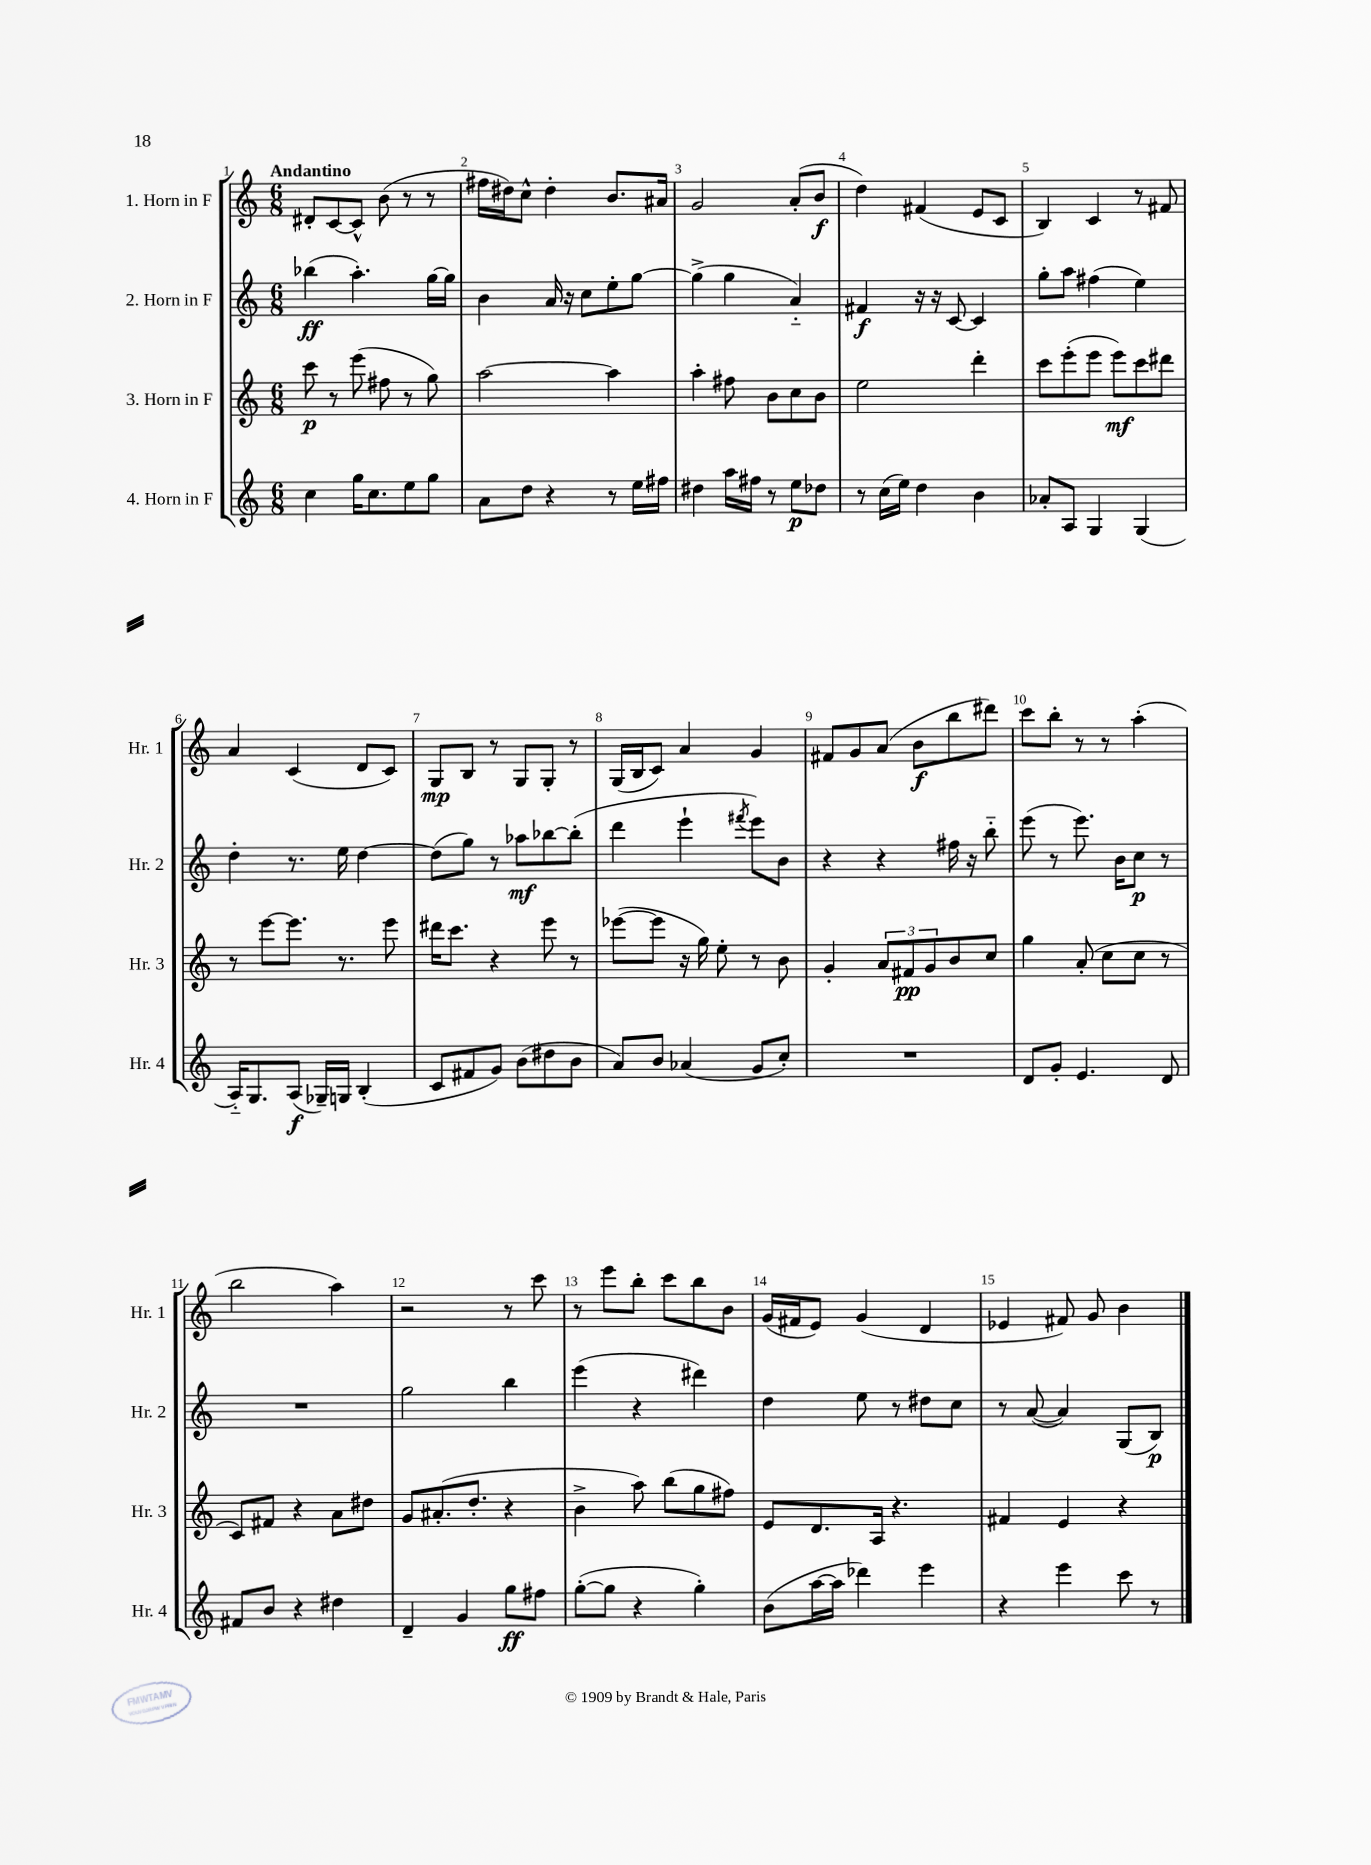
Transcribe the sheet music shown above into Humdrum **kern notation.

**kern	**dynam	**kern	**dynam	**kern	**dynam	**kern	**dynam
*part4	*part4	*part3	*part3	*part2	*part2	*part1	*part1
*staff4	*staff4	*staff3	*staff3	*staff2	*staff2	*staff1	*staff1
*I"4. Horn in F	*	*I"3. Horn in F	*	*I"2. Horn in F	*	*I"1. Horn in F	*
*I'Hr. 4	*	*I'Hr. 3	*	*I'Hr. 2	*	*I'Hr. 1	*
*clefG2	*	*clefG2	*	*clefG2	*	*clefG2	*
*k[]	*	*k[]	*	*k[]	*	*k[]	*
*M6/8	*	*M6/8	*	*M6/8	*	*M6/8	*
=1	=1	=1	=1	=1	=1	=1	=1
!	!	!	!	!	!	!LO:TX:a:B:t=Andantino	!
4cc\	.	8ccc\	p	(4bb-X\	ff	8d#X'/L	.
.	.	8r	.	.	.	[8c/	.
16gg\KL	.	(8eee\	.	4.aa'\)	.	8c^^/J]	.
8.cc\	.	.	.	.	.	.	.
.	.	8ff#X\	.	.	.	(8b\	.
8ee\	.	8r	.	.	.	8r	.
8gg\J	.	8gg\)	.	[16gg\LL	.	8r	.
.	.	.	.	16gg\JJ]	.	.	.
=2	=2	=2	=2	=2	=2	=2	=2
8a\L	.	[2aa\	.	4b\	.	16ff#X\LL	.
.	.	.	.	.	.	16dd#X\J)	.
8dd\J	.	.	.	.	.	8cc^^\J	.
4r	.	.	.	16a/	.	4dd#'\	.
.	.	.	.	16r	.	.	.
.	.	.	.	8cc\L	.	.	.
8r	.	4aa\]	.	8ee'\	.	8.b/L	.
16ee\LL	.	.	.	[8gg\J	.	.	.
16ff#X\JJ	.	.	.	.	.	16a#X/Jk	.
=3	=3	=3	=3	=3	=3	=3	=3
4dd#X\	.	4aa'\	.	(4gg^\]	.	2g/	.
16aa\LL	.	8ff#X\	.	4gg\	.	.	.
16ff#X\JJ	.	.	.	.	.	.	.
8r	.	8b\L	.	.	.	.	.
8ee\L	p	8cc\	.	4a/)	.	(8a'/L	.
8dd-X\J	.	8b\J	.	.	.	8b/J	f
=4	=4	=4	=4	=4	=4	=4	=4
8r	.	2ee\	.	4f#X/	f	4dd\)	.
(16cc\LL	.	.	.	.	.	.	.
16ee\JJ)	.	.	.	.	.	.	.
4dd\	.	.	.	16r	.	(4f#X/	.
.	.	.	.	16r	.	.	.
.	.	.	.	[8c/	.	.	.
4b\	.	4ddd'\	.	4c/]	.	8e/L	.
.	.	.	.	.	.	8c/J	.
=5	=5	=5	=5	=5	=5	=5	=5
8a-X'/L	.	8ccc\L	.	8gg'\L	.	4B/)	.
8A/J	.	(8eee'\	.	8aa\J	.	.	.
4G/	.	8eee\J	.	(4ff#X\	.	4c/	.
.	.	8eee\L)	mf	.	.	.	.
(4G/	.	8ccc\	.	4ee\)	.	8r	.
.	.	8ddd#X\J	.	.	.	8f#X/	.
!!LO:LB:g=z
=6	=6	=6	=6	=6	=6	=6	=6
16A/KL)	.	8r	.	4dd'\	.	4a/	.
8.G/	.	.	.	.	.	.	.
.	.	[8eee\L	.	.	.	.	.
(8A/J	f	8.eee\J]	.	8.r	.	(4c/	.
16G-X~/LL)	.	.	.	.	.	.	.
16Gn/JJ	.	8.r	.	16ee\	.	.	.
(4B'/	.	.	.	[4dd\	.	8d/L	.
.	.	8eee\	.	.	.	8c/J)	.
=7	=7	=7	=7	=7	=7	=7	=7
8c/L	.	16ddd#X\KL	.	(8dd\L]	.	8G/L	mp
.	.	8.ccc\J	.	.	.	.	.
8f#X/	.	.	.	8gg\J)	.	8B/J	.
8g/J)	.	4r	.	8r	.	8r	.
(8b\L	.	.	.	8aa-X\L	mf	8G/L	.
8dd#X\	.	8eee\	.	[8bb-X\	.	8G'/J	.
8b\J	.	8r	.	(8bb-'\J]	.	8r	.
=8	=8	=8	=8	=8	=8	=8	=8
8a/L)	.	([8eee-X\L	.	4ddd\	.	(16G/LL	.
.	.	.	.	.	.	16B/J	.
8b/J	.	8eee-\J]	.	.	.	8c/J)	.
(4a-X/	.	16r	.	4eee`\	.	4a/	.
.	.	16gg\)	.	.	.	.	.
.	.	8ee'\	.	.	.	.	.
.	.	.	.	8qfff#X/	.	.	.
8g/L	.	8r	.	8eee\L)	.	4g/	.
8cc'/J)	.	8b\	.	8b\J	.	.	.
=9	=9	=9	=9	=9	=9	=9	=9
2.r	.	4g'/	.	4r	.	8f#X/L	.
.	.	.	.	.	.	8g/	.
.	.	12a/L	.	4r	.	(8a/J	.
.	.	12f#X/	pp	.	.	.	.
.	.	.	.	.	.	8b\L	f
.	.	12g/	.	.	.	.	.
.	.	8b/	.	16ff#X\	.	8bb\	.
.	.	.	.	16r	.	.	.
.	.	8cc/J	.	8bb\	.	8ddd#X\J)	.
=10	=10	=10	=10	=10	=10	=10	=10
8d/L	.	4gg\	.	(8eee\	.	8ccc\L	.
8g'/J	.	.	.	8r	.	8bb'\J	.
4.e/	.	(8a'/	.	8.eee\)	.	8r	.
.	.	8cc\L	.	.	.	8r	.
.	.	.	.	16b\KL	.	.	.
.	.	8cc\J	.	8cc\J	p	(4aa'\	.
8d/	.	8r	.	8r	.	.	.
!!LO:LB:g=z
=11	=11	=11	=11	=11	=11	=11	=11
8f#X/L	.	8c/L)	.	2.r	.	2bb\	.
8b/J	.	8f#X/J	.	.	.	.	.
4r	.	4r	.	.	.	.	.
4dd#X\	.	8a\L	.	.	.	4aa\)	.
.	.	8dd#X\J	.	.	.	.	.
=12	=12	=12	=12	=12	=12	=12	=12
4d~/	.	8g/L	.	2gg\	.	2r	.
.	.	(8.a#X'/	.	.	.	.	.
4g/	.	.	.	.	.	.	.
.	.	8.dd'/J	.	.	.	.	.
8gg\L	ff	4r	.	4bb\	.	8r	.
8ff#X\J	.	.	.	.	.	8ccc\	.
=13	=13	=13	=13	=13	=13	=13	=13
([8gg'\L	.	4b^\	.	(4eee\	.	8r	.
8gg\J]	.	.	.	.	.	8eee\L	.
4r	.	8aa\)	.	4r	.	8bb'\J	.
.	.	(8bb\L	.	.	.	8ccc\L	.
4gg'\)	.	8gg\	.	4ddd#X\)	.	8bb\	.
.	.	8ff#X\J)	.	.	.	8b\J	.
=14	=14	=14	=14	=14	=14	=14	=14
(8b\L	.	8e/L	.	4dd\	.	(16g/LL	.
.	.	.	.	.	.	16f#X/J	.
[16aa\L	.	8.d/	.	.	.	8e/J)	.
16aa\JJ]	.	.	.	.	.	.	.
4ddd-X\)	.	.	.	8ee\	.	(4g/	.
.	.	16A/Jk	.	.	.	.	.
.	.	4.r	.	8r	.	.	.
4eee\	.	.	.	8dd#X\L	.	4d/	.
.	.	.	.	8cc\J	.	.	.
=15	=15	=15	=15	=15	=15	=15	=15
4r	.	4f#X/	.	8r	.	4e-X/	.
.	.	.	.	([8a/	.	.	.
4eee\	.	4e/	.	4a/])	.	8f#X/)	.
.	.	.	.	.	.	8g/	.
8ccc\	.	4r	.	(8G/L	.	4b\	.
8r	.	.	.	8B/J)	p	.	.
==	==	==	==	==	==	==	==
*-	*-	*-	*-	*-	*-	*-	*-
